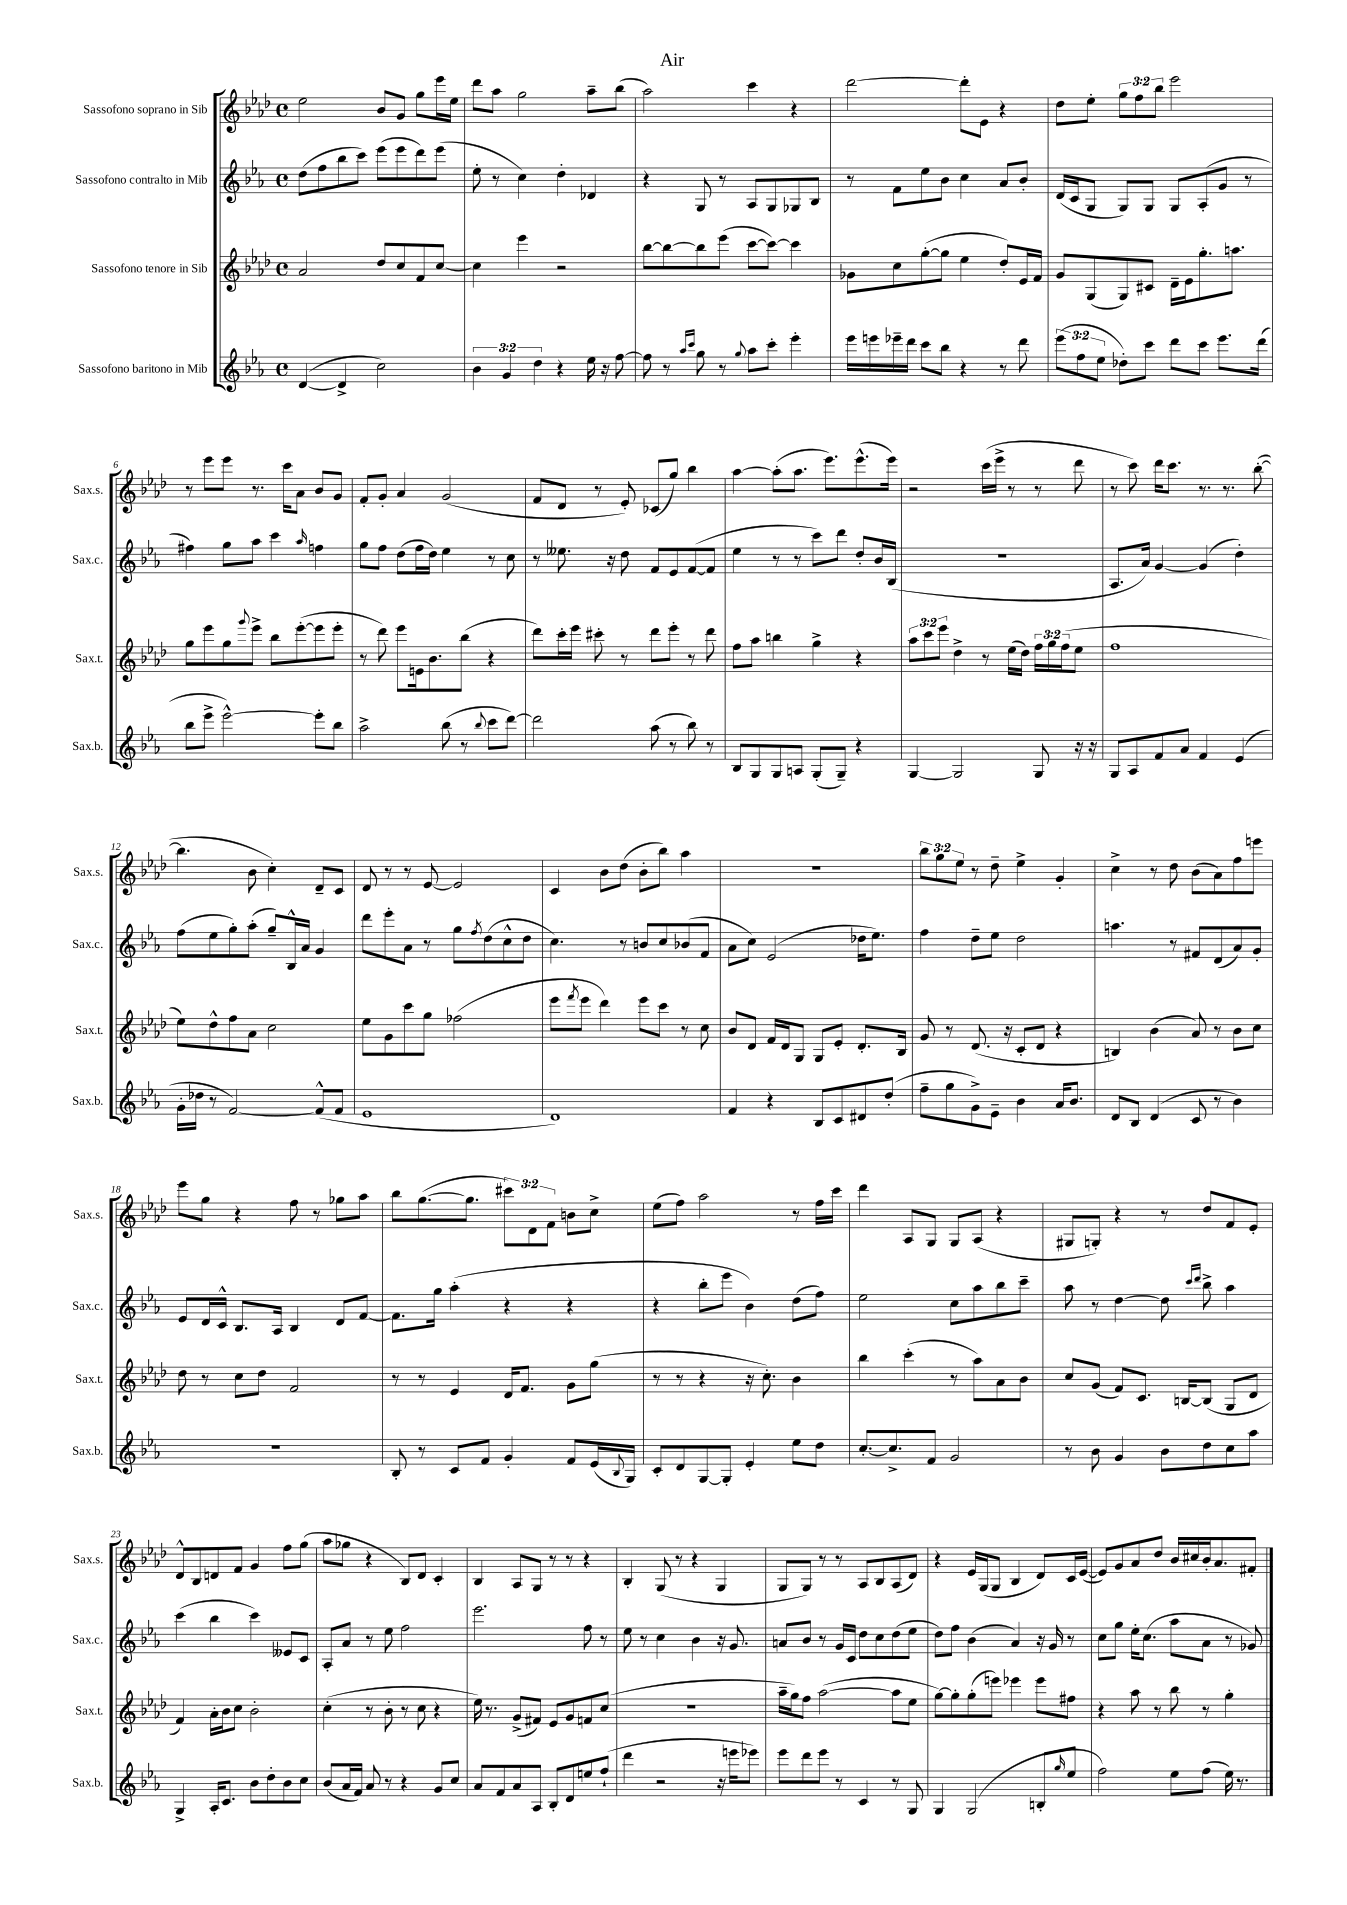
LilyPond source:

\header { title = "Air" }
<<
\new StaffGroup <<
\new Staff = "s0" \with { instrumentName = "Sassofono soprano in Sib" shortInstrumentName = "Sax.s." } {
    \clef treble \key aes \major \defaultTimeSignature \time 4/4 \override Staff.TupletNumber.text = #tuplet-number::calc-fraction-text
    ees''2 bes'8 g'8 g''8 ees'''16 ees''16 |
    des'''8 aes''8 g''2 aes''8-- bes''8( |
    aes''2) c'''4 r4 |
    des'''2~ des'''8-. ees'8 r4 |
    des''8 ees''8-. \tuplet 3/2 { g''8 f''8 bes''8 } ees'''2 |
    r8 ees'''8 ees'''8 r8. c'''16 aes'8 bes'8 g'8 |
    f'8-. g'8-. aes'4 g'2( |
    f'8 des'8 r8 ees'8-.) ces'8( g''8) bes''4 |
    aes''4~ aes''8-.( aes''8. ees'''8.) ees'''8.-^( ees'''16) |
    r2 c'''16( ees'''16-> r8 r8 des'''8 |
    r8 c'''8) des'''16 c'''8. r8. r8. bes''8~-.( |
    bes''4. bes'8 c''4-.) des'8-- c'8 |
    des'8 r8 r8 ees'8~ ees'2 |
    c'4 bes'8 des''8( bes'8-. bes''8) aes''4 |
    R1 |
    \tuplet 3/2 { bes''8 g''8 ees''8 } r8 des''8-- ees''4-> g'4-. |
    c''4-> r8 des''8 bes'8( aes'8) f''8 e'''8 |
    ees'''8 g''8 r4 f''8 r8 ges''8 aes''8 |
    bes''8 g''8.~( g''8. \tuplet 3/2 { cis'''8) des'8 f'8 } b'8 c''8-> |
    ees''8( f''8) aes''2 r8 f''16 c'''16 |
    des'''4 aes8 g8 g8 aes8( r4 |
    gis8 g8-.) r4 r8 des''8 f'8 ees'8-. |
    des'8-^ bes8 d'8 f'8 g'4 f''8 g''8( |
    aes''8 ges''8 r4 bes8) des'8 c'4-. |
    bes4 aes8 g8 r8 r8 r4 |
    bes4-. g8( r8 r4 g4 |
    g8 g8) r8 r8 aes8 bes8 aes8( des'8) |
    r4 ees'16 g16( g8 bes4 des'8) c'16 ees'16~( |
    ees'8) g'8 aes'8 des''8 bes'16 cis''16 bes'16-. aes'8. fis'8-. \bar "|." |
}
\new Staff = "s1" \with { instrumentName = "Sassofono contralto in Mib" shortInstrumentName = "Sax.c." } {
    \clef treble \key ees \major \defaultTimeSignature \time 4/4
    d''8( f''8 bes''8 c'''8) ees'''8( ees'''8 d'''8) ees'''8( |
    ees''8-. r8 c''4) d''4-. des'4 |
    r4 g8 r8 aes8 g8 ges8 bes8 |
    r8 f'8 ees''8 bes'8 c''4 aes'8 bes'8-. |
    d'16( c'16 g8 g8) g8 g8 aes8-.( g'8 r8 |
    fis''4) g''8 aes''8 c'''4 \grace { aes''16 } f''4 |
    g''8 f''8 d''8( f''16 d''16) ees''4 r8 c''8 |
    r8 eeses''8. r16 d''8 f'8 ees'8 f'8~( f'8 |
    ees''4 r8 r8 c'''8) d'''8 d''8-. bes'16 bes16( |
    R1 |
    aes8. aes'16) g'4~ g'4( d''4-.) |
    f''8( ees''8 g''8-.) aes''8-.( g''8--) bes16-^ aes'16 g'4 |
    d'''8 ees'''8-. aes'8 r8 g''8 \acciaccatura { f''8 } d''8( c''8-^ d''8 |
    c''4.) r8 b'8 c''8 bes'8( f'8 |
    aes'8 c''8) ees'2( des''16 ees''8.) |
    f''4 d''8-- ees''8 d''2 |
    a''4. r8 fis'8 d'8( aes'8) g'8-. |
    ees'8 d'16 c'16-^ bes8. aes16 bes4 d'8 f'8~ |
    f'8. g''16 aes''4-.( r4 r4 |
    r4 bes''8-. ees'''8 bes'4) d''8( f''8) |
    ees''2 c''8 aes''8 bes''8 c'''8-- |
    aes''8 r8 d''4~ d''8 \grace { c'''16 d'''16 } bes''8-> aes''4 |
    c'''4( bes''4 c'''4) eeses'8 c'8 |
    aes8-. aes'8 r8 ees''8 f''2 |
    ees'''2. f''8 r8 |
    ees''8 r8 c''4 bes'4 r16 g'8. |
    a'8 bes'8 r8 g'16 c'16 d''8 c''8 d''8( ees''8 |
    d''8) f''8 bes'4( aes'4) r16 g'16 r8 |
    c''8 g''8 ees''16-. c''8.( aes''8 aes'8 r8 ges'8) \bar "|." |
}
\new Staff = "s2" \with { instrumentName = "Sassofono tenore in Sib" shortInstrumentName = "Sax.t." } {
    \clef treble \key aes \major \defaultTimeSignature \time 4/4 \override Staff.TupletNumber.text = #tuplet-number::calc-fraction-text
    aes'2 des''8 c''8 f'8 c''8~ |
    c''4 ees'''4 r2 |
    bes''8~ bes''8~ bes''8 ees'''8( c'''8~ c'''8~) c'''4 |
    ges'8 c''8 g''8~-.( g''8 ees''4 des''8-.) ees'16 f'16 |
    g'8 g8( g8) cis'8 des'16-- ees'16 g''8.-. a''8. |
    g''8 ees'''8 g''8 \appoggiatura { g'''8 } ees'''8-> bes''8 ees'''8~-.( ees'''8 ees'''8-. |
    r8 des'''8) ees'''8 e'16 bes'8. bes''8( r4 |
    des'''8) c'''16-. ees'''16 cis'''8-. r8 des'''8 ees'''8-. r8 des'''8 |
    f''8 aes''8 b''4 g''4-> r4 |
    \tuplet 3/2 { aes''8 c'''8 ees'''8 } des''4-> r8 ees''16( des''16) \tuplet 3/2 { f''16 g''16 f''16( } ees''8 |
    f''1 |
    ees''8) des''8-^ f''8 aes'8 c''2 |
    ees''8 g'8 c'''8 g''8 fes''2( |
    ees'''8 \acciaccatura { f'''8 } ees'''8 des'''4) ees'''8 c'''8 r8 c''8 |
    bes'8 des'8 f'16 des'16 g8 g8 ees'8-. des'8.-. bes16 |
    g'8 r8 des'8.( r16 c'8-. des'8 r4 |
    b4) bes'4( aes'8) r8 bes'8 c''8 |
    des''8 r8 c''8 des''8 f'2 |
    r8 r8 ees'4 des'16 f'8. g'8 g''8( |
    r8 r8 r4 r16 c''8.-.) bes'4 |
    bes''4 c'''4-.( r8 aes''8) aes'8 bes'8 |
    c''8 g'8( f'8) c'8. b16~ b8( g8 des'8 |
    f'4) aes'16-. bes'16 c''8 bes'2-. |
    c''4-.( r8 bes'8-. r8 c''8 r4 |
    ees''16) r8. g'8->( fis'8) ees'8 g'8 f'8 c''8( |
    R1 |
    aes''16-- g''16) f''8 aes''2~( aes''8 ees''8 |
    g''8~) g''8-. g''8-.( e'''8) ees'''4 ees'''8 fis''8 |
    r4 aes''8 r8 bes''8 r8 g''4-. \bar "|." |
}
\new Staff = "s3" \with { instrumentName = "Sassofono baritono in Mib" shortInstrumentName = "Sax.b." } {
    \clef treble \key ees \major \defaultTimeSignature \time 4/4 \override Staff.TupletNumber.text = #tuplet-number::calc-fraction-text
    d'4~( d'4-> c''2) |
    \tuplet 3/2 { bes'4 g'4 d''4 } r4 ees''16 r16 f''8~ |
    f''8 r8 \grace { aes''16 c'''16 } g''8 r8 \appoggiatura { g''8 } aes''8 c'''8-. ees'''4-. |
    ees'''16 e'''16 ees'''16-- d'''16 c'''8 bes''8 r4 r8 d'''8 |
    \tuplet 3/2 { ees'''8( f''8 ees''8 } des''8-.) c'''8 d'''8 c'''8 ees'''8. d'''16( |
    bes''8 ees'''8-> ees'''2~-^) ees'''8-. bes''8 |
    aes''2-> bes''8( r8 \appoggiatura { bes''8 } c'''8 d'''8~) |
    d'''2 aes''8( r8 bes''8) r8 |
    bes8 g8 g8 a8 g8-.( g8--) r4 |
    g4~ g2 g8 r16 r16 |
    g8 aes8 f'8 aes'8 f'4 ees'4( |
    g'16-. des''16 r8 f'2~) f'8-^( f'8 |
    ees'1 |
    d'1) |
    f'4 r4 bes8 c'8 dis'8 d''8-.( |
    f''8-- g''8 g'8->) ees'8-- bes'4 aes'16 bes'8. |
    d'8 bes8 d'4( c'8 r8 bes'4) |
    R1 |
    bes8-. r8 c'8 f'8 g'4-. f'8 ees'16( \appoggiatura { bes8 } g16) |
    c'8-. d'8 g8~ g8-. ees'4-. ees''8 d''8 |
    c''8.~-. c''8.-> f'8 g'2 |
    r8 bes'8 g'4 bes'8 d''8 c''8 aes''8 |
    g4-> aes16-. c'8. bes'8 d''8-. bes'8 c''8 |
    bes'8( aes'16 f'16) aes'8 r8 r4 g'8 c''8 |
    aes'8 f'8 aes'8 aes8 bes8-. d'8 e''8 f''8-!( |
    d'''4 r2 r16 e'''16 ees'''8) |
    ees'''8 d'''8 ees'''8 r8 c'4 r8 g8 |
    g4 g2( b8-. \grace { g''16 } ees''8 |
    f''2) ees''8 f''8( ees''16) r8. \bar "|." |
}
>>
>>
